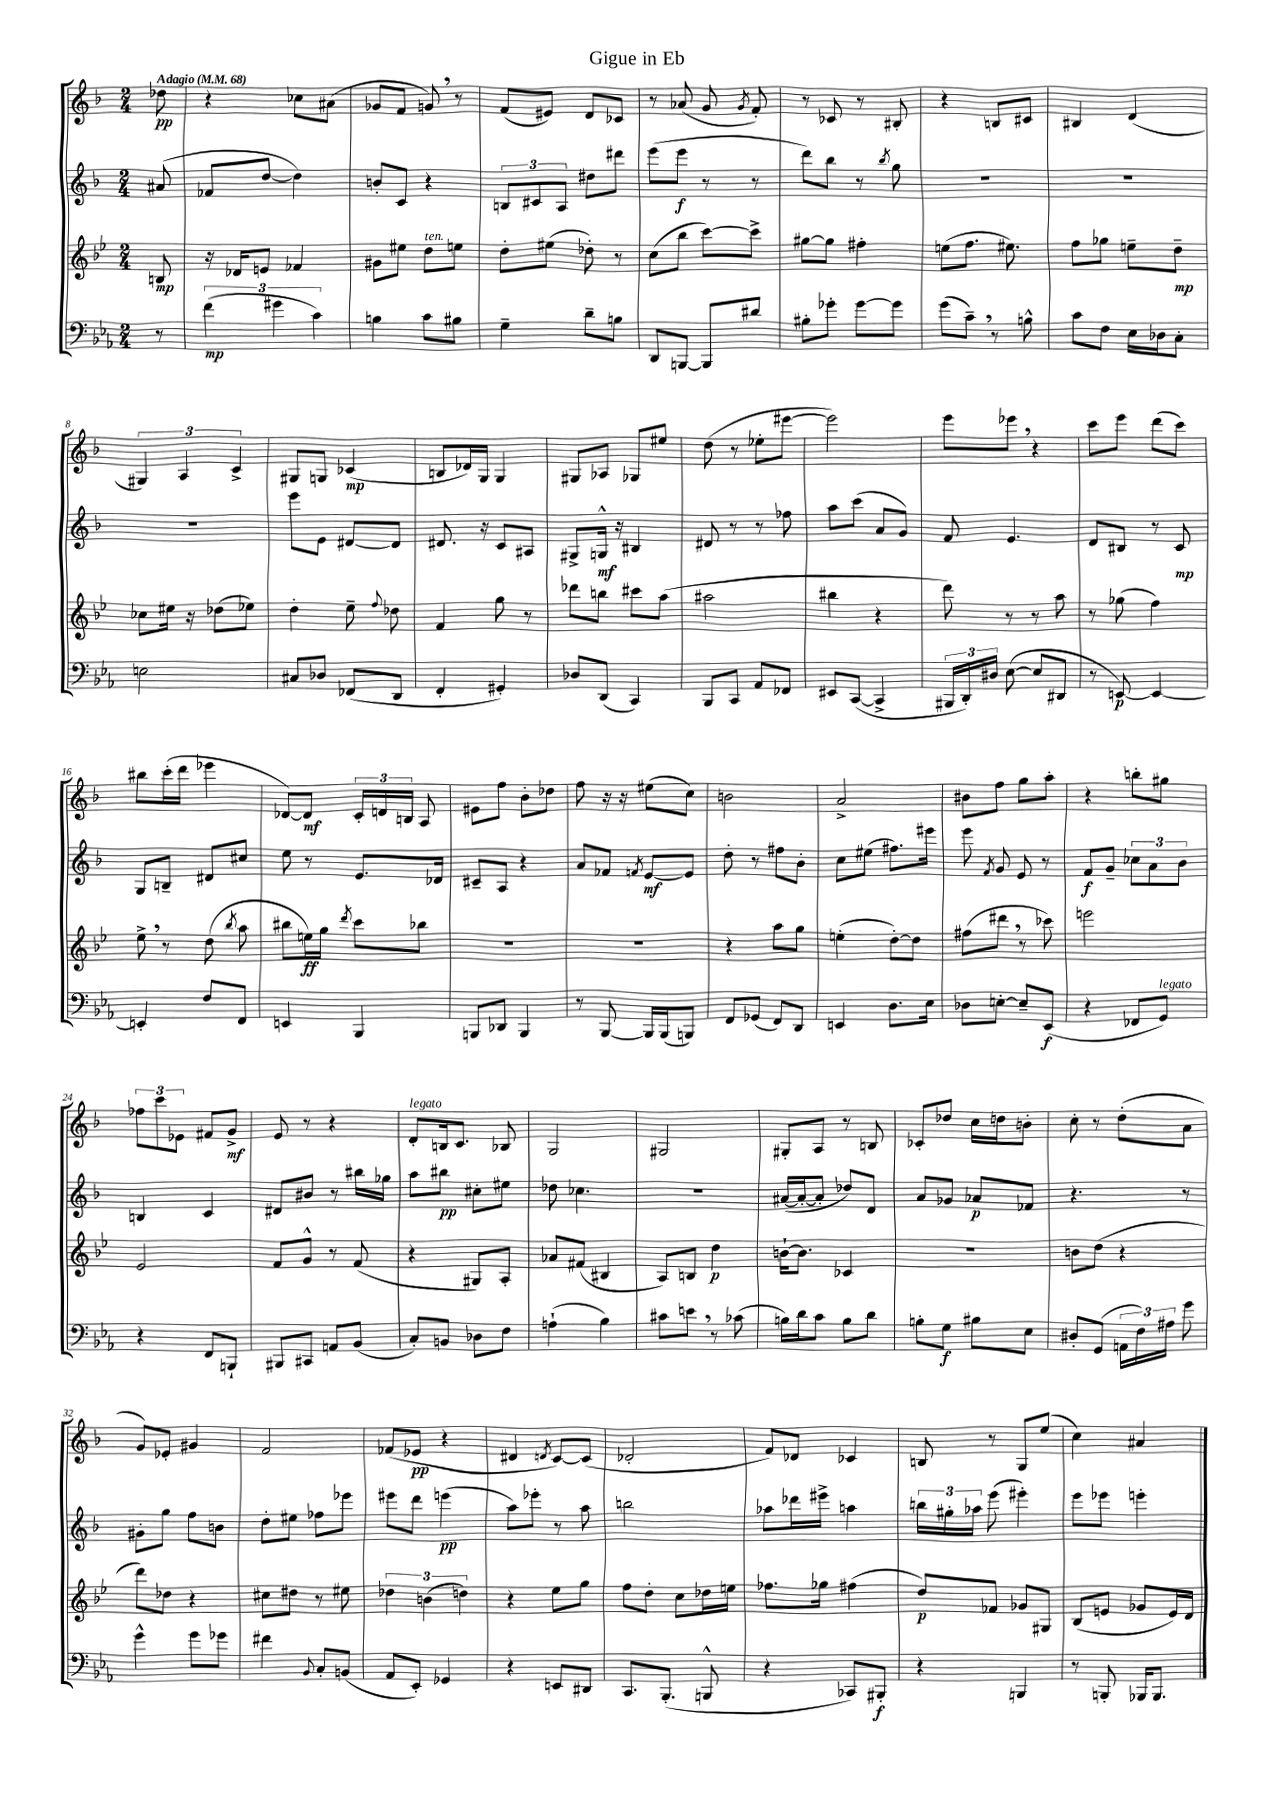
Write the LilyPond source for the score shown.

\header { title = "Gigue in Eb" }
<<
\new StaffGroup <<
\new Staff = "s0" {
    \clef treble \key f \major \numericTimeSignature \time 2/4 \partial 8 \tempo "Adagio" 4 = 68
    \autoBeamOff des''8\pp |
    r4 ces''8[ ais'8]( |
    ges'8[ f'8] g'8) \breathe r8 |
    f'8[( eis'8]) d'8[ ces'8] |
    r8 aes'8( g'8 \acciaccatura { g'8 } f'8-.) |
    r8 ces'8 r8 bis8-. |
    r4 b8[ cis'8] |
    bis4 d'4( |
    \tuplet 3/2 { gis4) a4 c'4-> } |
    gis8[ g8] ces'4\mp( |
    b8[ des'16) g16] g4 |
    gis8[ aes8] ges8[ eis''8] |
    d''8( r8 ees''8[-. eis'''8]~ |
    eis'''2) |
    e'''8[ ees'''8] \breathe r4 |
    c'''8[ e'''8] d'''8[( c'''8]) |
    bis''8[ c'''16-.( d'''16] ees'''4 |
    des'8[~) des'8]\mf \tuplet 3/2 { c'16[-. d'16 b16] } a8 |
    eis'8[ f''8] bes'8[-. des''8] |
    f''8 r16 r16 eis''8[( c''8]) |
    b'2 |
    a'2-> |
    bis'8[ f''8] g''8[ a''8]-. |
    r4 b''8[-. gis''8] |
    \tuplet 3/2 { fes''8[ c'''8 ees'8] } fis'8[ g'8]->\mf |
    e'8 r8 r4 |
    d'8[-.^\markup { \italic "legato" } b16 c'8.] bes8 |
    g2 |
    gis2 |
    gis8[-. a8] r8 b8 |
    ces'8[-. des''8] c''16[ d''16 b'8]-. |
    c''8-. r8 d''8[-.( a'8] |
    g'8[) ees'8]-. gis'4 |
    f'2 |
    fes'8[( ees'8]\pp r4 |
    dis'4 \acciaccatura { d'8 } c'8[~) c'8]( |
    des'2-. |
    f'8[) des'8] ces'4 |
    b8 r8 g8[ e''8]( |
    c''4) ais'4 \bar "|." |
}
\new Staff = "s1" {
    \clef treble \key f \major \numericTimeSignature \time 2/4 \partial 8
    \autoBeamOff ais'8( |
    fes'8[ d''8]~ d''4) |
    b'8[-. c'8] r4 |
    \tuplet 3/2 { b8[ cis'8 a8] } dis''8[ dis'''8] |
    e'''8[( e'''8]\f r8 r8 |
    d'''8[) bes''8] r8 \acciaccatura { bes''8 } g''8 |
    R2 |
    R2 |
    R2 |
    e'''8[ e'8] dis'8[~ dis'8] |
    dis'8. r16 c'8[ ais8] |
    gis8[-> g16]-^\mf r16 bis4 |
    dis'8 r8 r8 fes''8 |
    a''8[ c'''8]( a'8[ g'8]) |
    f'8 e'4. |
    d'8[ bis8] r8 c'8\mp |
    g8[ b8]-- dis'8[ cis''8] |
    e''8 r8 e'8.[ des'16] |
    cis'8[-- a8] r4 |
    a'8[ fes'8] \acciaccatura { f'8 } e'8[~\mf e'8] |
    d''8-. r8 fis''8[ bes'8]-. |
    c''8[ eis''8]( fis''8.[) eis'''16] |
    e'''8 \acciaccatura { f'8 } g'8 e'8 r8 |
    f'8[\f g'8]-- \tuplet 3/2 { ces''8[ a'8 bes'8] } |
    b4 c'4 |
    dis'8[ bis'8] r8 bis''16[ ges''16] |
    a''8[ bis''8]\pp cis''8[-. eis''8] |
    des''8 ces''4. |
    R2 |
    ais'16[~( ais'16~-. ais'8]-. des''8[) d'8] |
    a'8[ ges'8] aes'8[\p fes'8] |
    r4. r8 |
    gis'8[-. g''8] f''8[ b'8] |
    d''8[-. eis''8] fes''8[ ees'''8] |
    eis'''8[ d'''8] e'''4\pp( |
    a''8[) ees'''8]-. r8 a''8 |
    b''2 |
    aes''8[ des'''16 eis'''16]-> a''4 |
    \tuplet 3/2 { b''16[ gis''16-. aes''16] } e'''8( eis'''4-.) |
    e'''8[ ees'''8] e'''4-. \bar "|." |
}
\new Staff = "s2" {
    \clef treble \key bes \major \numericTimeSignature \time 2/4 \partial 8
    \autoBeamOff b8\mp |
    r16 des'16[ e'8] fes'4 |
    gis'8[ eis''8] d''8[^\markup { \italic "ten." } e''8] |
    d''8[-. eis''8]( des''8-.) r8 |
    c''8[( bes''8] c'''8[~) c'''8]-> |
    gis''8[~ gis''8] fis''4-. |
    e''8[( f''8.] eis''8.) |
    f''8[ ges''8] e''8[-- d''8]--\mp |
    ces''8[ eis''16] r16 des''8[( ees''8]) |
    d''4-. ees''8-- \appoggiatura { f''8 } des''8 |
    f'4 g''8 r8 |
    des'''8[ b''8] cis'''8[ a''8]( |
    ais''2 |
    bis''4 r4 |
    d'''8) r8 r8 a''8 |
    r8 ges''8( f''4) |
    ees''8-> \breathe r8 d''8( \acciaccatura { bes''8 } a''8 |
    bis''8[ e''16\ff) g''16] \acciaccatura { d'''8 } c'''8[ bes''8] |
    R2 |
    R2 |
    r4 a''8[ g''8] |
    e''4-.( d''8[~-.) d''8] |
    fis''8[( dis'''8] \breathe r8 ces'''8) |
    e'''2 |
    ees'2 |
    f'8[ g'8]-^ r8 f'8( |
    r4 gis8[) a8]-. |
    aes'8[ fis'8]( bis4 |
    a8[) b8] d''4\p |
    b'16[~-! b'8.] ces'4 |
    R2 |
    b'8[ d''8]( r4 |
    d'''8[) des''8] r4 |
    cis''8[ dis''8] r8 eis''8 |
    \tuplet 3/2 { des''4 b'4( d''4) } |
    r4 ees''8[ g''8] |
    f''8[ d''8]-. c''8[ des''16 e''16] |
    fes''8.[ ges''16] fis''4( |
    d''8[\p) fes'8] ges'8[ gis8] |
    bes8[( e'8] ges'8[ e'16) d'16] \bar "|." |
}
\new Staff = "s3" {
    \clef bass \key ees \major \numericTimeSignature \time 2/4 \partial 8
    \autoBeamOff r8 |
    \tuplet 3/2 { f'4\mp( gis'4 c'4) } |
    b4 c'8[ bis8] |
    g4-- d'8[-- b8] |
    d,8[ b,,8]~ b,,8[ dis'8] |
    bis8[-. ges'8]-. ges'8[~ ges'8] |
    g'8[( c'8]--) \breathe r8 b8-^ |
    c'8[ f8] ees16[ des16 c8]-. |
    e2 |
    cis8[ des8] fes,8[( d,8] |
    f,4-. gis,4-.) |
    des8[ d,8]( c,4) |
    bes,,8[ c,8] aes,8[ fes,8] |
    eis,8[ c,8]~( c,4-> |
    \tuplet 3/2 { bis,,16[ d,16-.) dis16] } ees8~( ees8[ dis,8] |
    r8 e,8~\p) e,4~ |
    e,4-. f8[ f,8] |
    e,4 bes,,4 |
    b,,8[ des,8] b,,4 |
    r8 bes,,8~ bes,,16[ bes,,16( b,,8]) |
    f,8[ ges,8]( f,8[) d,8] |
    e,4 d8.[ ees16] |
    des8[ e8]~-. e8[-- ees,8]\f( |
    r4 fes,8[ g,8]^\markup { \italic "legato" }) |
    r4 f,8[ b,,8]-! |
    bis,,8[ cis,8] a,8[ bes,8]( |
    c8[-.) b,8] des8[ f8] |
    a4-!( bes4) |
    cis'8[ e'8] \breathe r8 ces'8( |
    b16[) d'16 c'8] b8[ d'8] |
    b8[-. g8]\f bis8[ ees8] |
    dis8[-. g,8]( \tuplet 3/2 { a,16[ f16) ais16] } g'8 |
    g'4-^ g'8[ ges'8] |
    fis'4 \appoggiatura { bes,8 } c8[-. b,8]( |
    aes,8[ ees,8]-.) ges,4 |
    r4 e,8[ dis,8] |
    c,8.[ bes,,8.]-.( b,,8-^ |
    r4 ces,8[) bis,,8]-.\f |
    r4 b,,4 |
    r8 b,,8-. bes,,16[ bes,,8.] \bar "|." |
}
>>
>>
